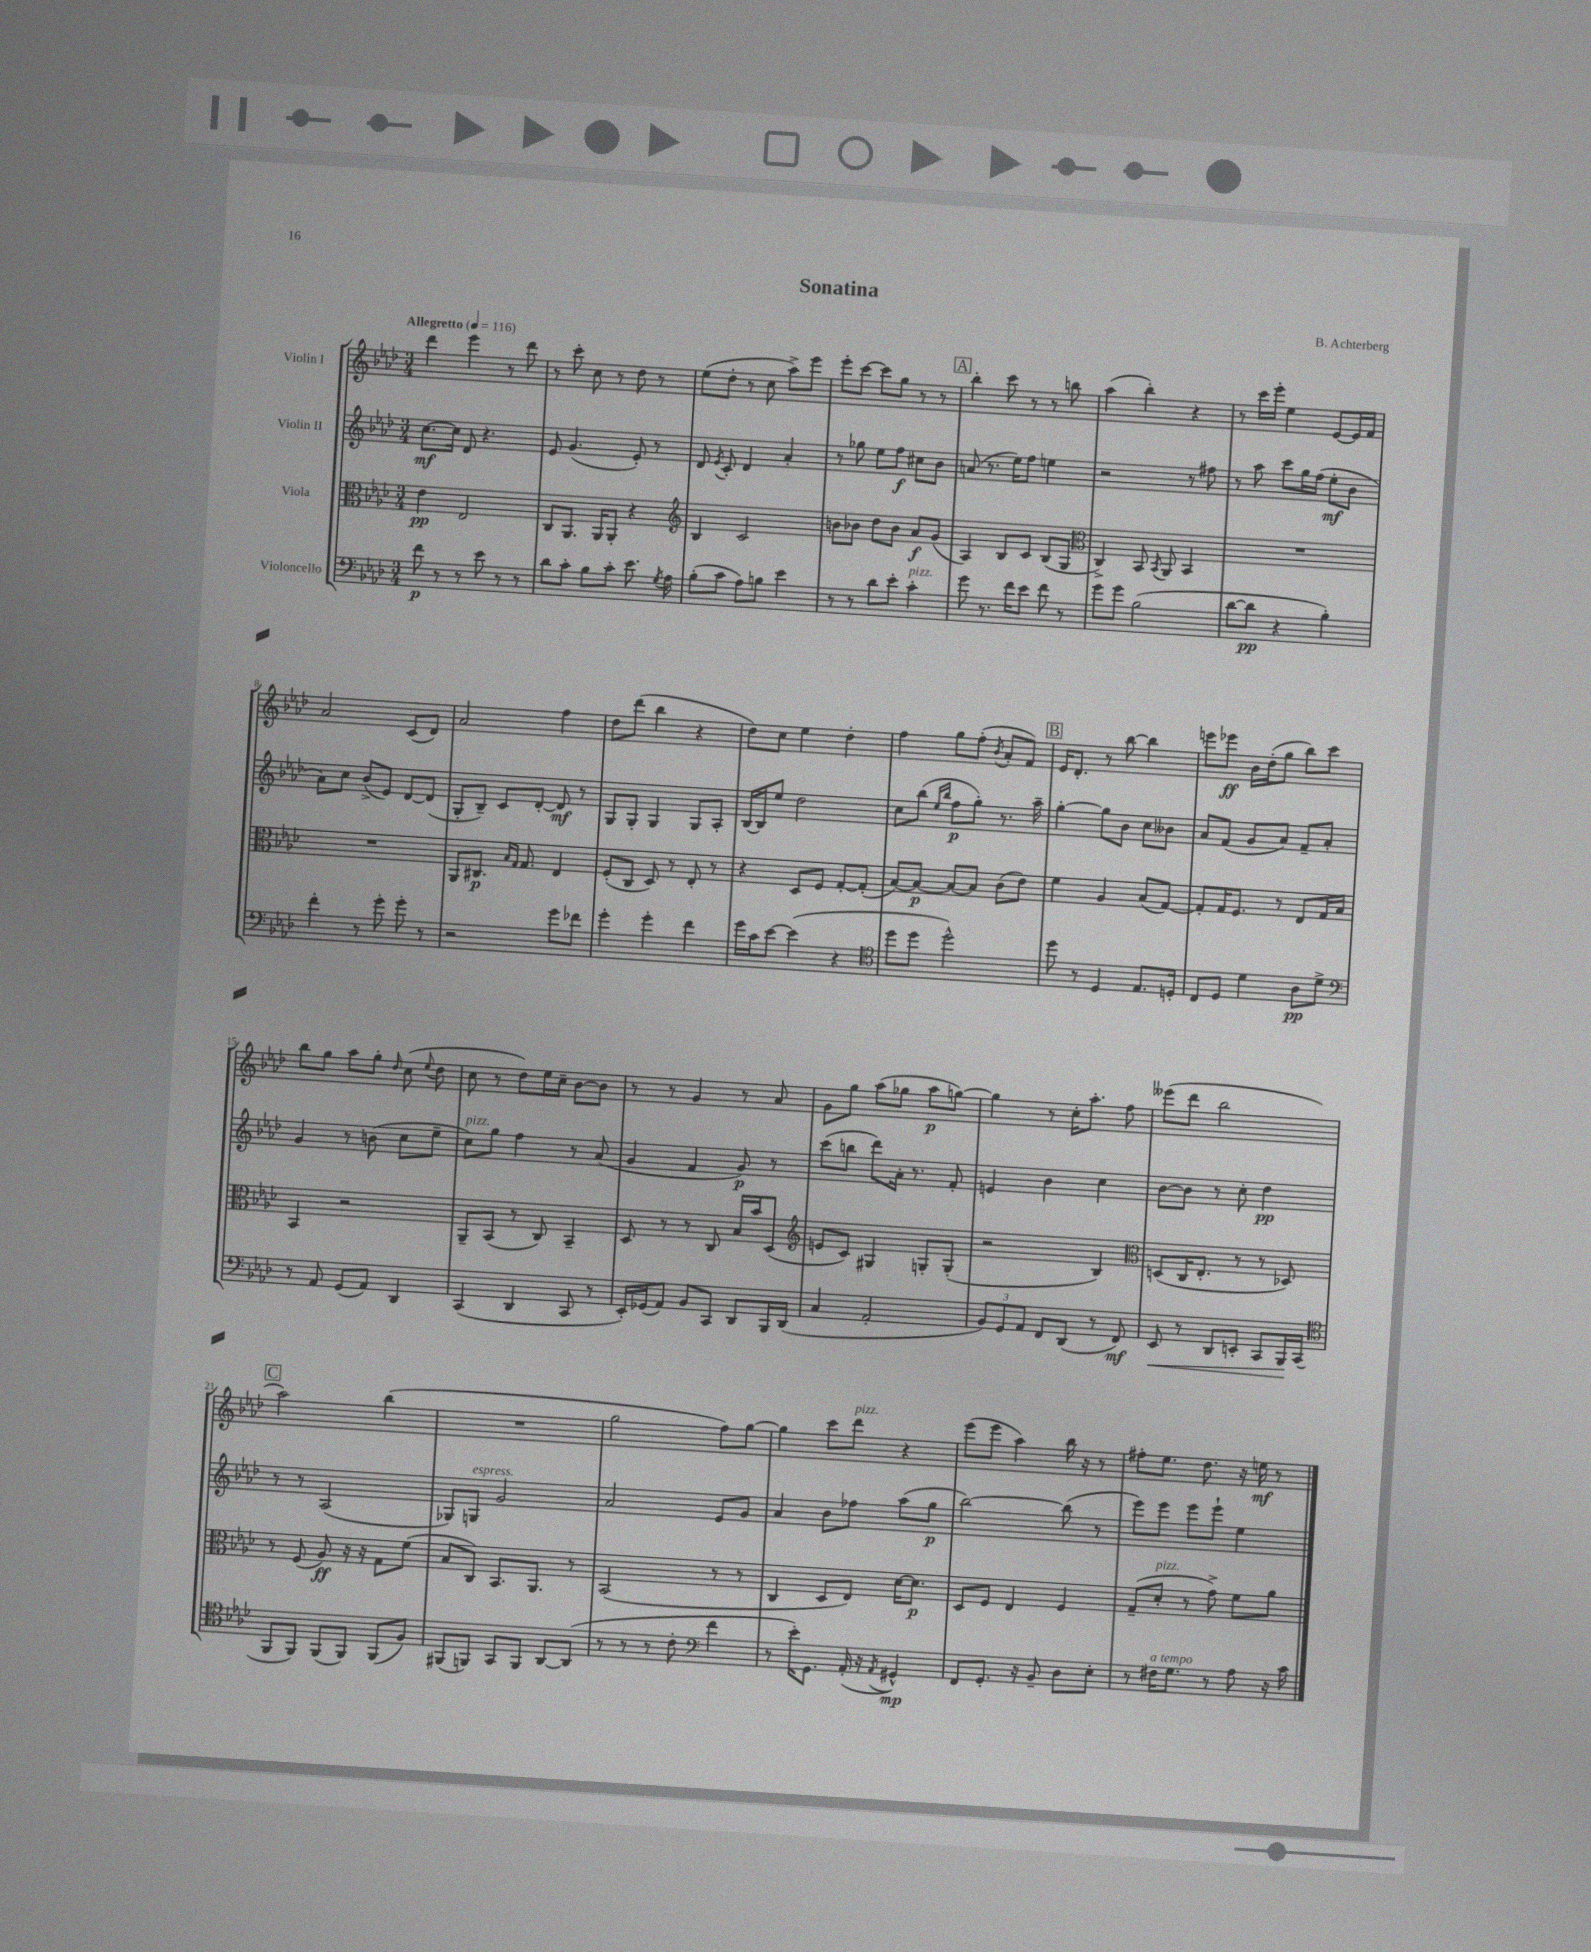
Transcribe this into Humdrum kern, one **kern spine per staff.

**kern	**dynam	**kern	**dynam	**kern	**dynam	**kern	**dynam
*part4	*part4	*part3	*part3	*part2	*part2	*part1	*part1
*staff4	*staff4	*staff3	*staff3	*staff2	*staff2	*staff1	*staff1
*I"Violoncello	*	*I"Viola	*	*I"Violin II	*	*I"Violin I	*
*clefF4	*	*clefC3	*	*clefG2	*	*clefG2	*
*k[b-e-a-d-]	*	*k[b-e-a-d-]	*	*k[b-e-a-d-]	*	*k[b-e-a-d-]	*
*M3/4	*	*M3/4	*	*M3/4	*	*M3/4	*
*MM116	*	*MM116	*	*MM116	*	*MM116	*
=1	=1	=1	=1	=1	=1	=1	=1
!	!	!	!	!	!	!LO:TX:a:B:t=Allegretto	!
8f\	p	4e-\	pp	[8.cc\L	mf	4ddd-\	.
8r	.	.	.	.	.	.	.
.	.	.	.	16cc\Jk]	.	.	.
8r	.	2E-/	.	8d-/	.	4eee-\	.
8e-\	.	.	.	4.r	.	.	.
8r	.	.	.	.	.	8r	.
8r	.	.	.	.	.	8ddd-\	.
=2	=2	=2	=2	=2	=2	=2	=2
8d-\L	.	8C/L	.	8e-/	.	8r	.
8c'\J	.	8.AA-/J	.	(4.g/	.	8ccc'\	.
8B-\L	.	.	.	.	.	8cc\	.
.	.	16AA-/KL	.	.	.	.	.
8c'\J	.	8AA-'/J	.	.	.	8r	.
8.e-\	.	4r	.	8e-'/)	.	8dd-\	.
.	.	.	.	8r	.	8r	.
8qG/	.	.	.	.	.	.	.
16A-\	.	.	.	.	.	.	.
=3	=3	=3	=3	=3	=3	=3	=3
*	*	*clefG2	*	*	*	*	*
(8B-'\L	.	4B-/	.	8d-/	.	(8ee-\L	.
.	.	.	.	8qe-/	.	.	.
8c\J	.	.	.	8c'/	.	8dd-'\J	.
8A-\L)	.	2c/	.	4d-/	.	8r	.
8Bn\J	.	.	.	.	.	8cc\	.
4e-\	.	.	.	4a-'/	.	8aa-^\L)	.
.	.	.	.	.	.	8eee-\J	.
=4	=4	=4	=4	=4	=4	=4	=4
8r	.	8bn\L	.	8r	.	8eee-'\L	.
8r	.	8b-X\J	.	8gg-X\	.	[8ccc\J	.
8d-\L	.	8dd-\L	.	8ee-\L	.	8ccc\L]	.
8e-'\J	.	8b-\J	.	8ff\J	f	8gg\J	.
!LO:TX:a:i:t=pizz.	!	!	!	!	!	!	!
4c'\	.	8a-/L	f	8cc#X\L	.	8r	.
.	.	(8g/J	.	8b-\J	.	8r	.
!!LO:REH:place=s1:t=A
=5	=5	=5	=5	=5	=5	=5	=5
8g\	.	4A-/)	.	(8an/	.	4bb-'\	.
8.r	.	.	.	8.r	.	.	.
.	.	8B-/L	.	.	.	8ccc\	.
16f\KL	.	.	.	16ee-\KL)	.	.	.
8e-\J	.	8c/J	.	8ff\J	.	8r	.
8f\	.	(8B-/L	.	4een\	.	8r	.
8r	.	8G/J	.	.	.	8bbn\	.
=6	=6	=6	=6	=6	=6	=6	=6
*	*	*clefC3	*	*	*	*	*
8g\L	.	4C^/)	.	2r	.	(4aa-\	.
8g\J	.	.	.	.	.	.	.
(2B-\	.	8BB-/	.	.	.	4bb-'\)	.
.	.	8qBB-/	.	.	.	.	.
.	.	8AA-/	.	.	.	.	.
.	.	4BB-/	.	8r	.	4r	.
.	.	.	.	8ff#X\	.	.	.
=7	=7	=7	=7	=7	=7	=7	=7
[8d-\L	.	2.r	.	8r	.	8r	.
8d-\J]	pp	.	.	8aa-\	.	16ccc\LL	.
.	.	.	.	.	.	16eee-'\JJ	.
4r	.	.	.	8ccc\L	.	4ee-\	.
.	.	.	.	16gg\L	.	.	.
.	.	.	.	(16ff\JJ	.	.	.
4B-'\)	.	.	.	8ee-'\L	mf	[8e-/L	.
.	.	.	.	8b-\J	.	16e-/L]	.
.	.	.	.	.	.	16f/JJ	.
!!LO:LB:g=z
=8	=8	=8	=8	=8	=8	=8	=8
4f'\	.	2.r	.	8a-\L)	.	2a-/	.
.	.	.	.	8cc\J	.	.	.
8r	.	.	.	(8b-^/L	.	.	.
8g'\	.	.	.	8e-/J)	.	.	.
8g'\	.	.	.	[8d-/L	.	(8c/L	.
8r	.	.	.	(8d-/J]	.	8d-/J)	.
=9	=9	=9	=9	=9	=9	=9	=9
2r	.	8AA-/L	.	8G'/L	.	2a-/	.
.	.	8.C#X/J	p	8B-~/J)	.	.	.
.	.	.	.	8c/L	.	.	.
.	.	16qqB-/LL	.	.	.	.	.
.	.	16qqG/JJ	.	.	.	.	.
.	.	8.G/	.	.	.	.	.
.	.	.	.	[8d-'/J	.	.	.
8g\L	.	4E-/	.	8d-/]	mf	4ff\	.
8f-X\J	.	.	.	8r	.	.	.
=10	=10	=10	=10	=10	=10	=10	=10
4g'\	.	(8F'/L	.	8G/L	.	8dd-\L	.
.	.	8C/J	.	8G'/J	.	(8ddd-\J	.
4g'\	.	8D-/)	.	4G/	.	4bb-\	.
.	.	8r	.	.	.	.	.
4f\	.	8E-'/	.	8G/L	.	4r	.
.	.	8r	.	8A-'/J	.	.	.
=11	=11	=11	=11	=11	=11	=11	=11
16g\LL	.	4r	.	[16B-/LL	.	8dd-\L)	.
16c\J	.	.	.	16B-/J]	.	.	.
[8e-\J	.	.	.	8ee-/J	.	8cc\J	.
(4e-\]	.	8D-/L	.	2dd-\	.	4ee-\	.
.	.	8F/J	.	.	.	.	.
4r	.	[8G'/L	.	.	.	4dd-'\	.
.	.	(8G'/J]	.	.	.	.	.
=12	=12	=12	=12	=12	=12	=12	=12
*clefC4	*	*	*	*	*	*	*
8dd-\L	.	[8B-/L)	.	8cc\L	.	4ff\	.
8dd-\J	.	8B-/J_	p	(8bb-\J	.	.	.
.	.	.	.	16qqee-/LL	.	.	.
.	.	.	.	16qqbb-/JJ	.	.	.
2dd-^^\)	.	8B-/L_	.	8ff\L	p	8gg\L	.
.	.	8B-/J]	.	8gg'\J)	.	(8ff'\J	.
.	.	.	.	.	.	8qb-/	.
.	.	(8c\L	.	8.r	.	8a-'/L	.
.	.	8e-\J)	.	.	.	8f/J)	.
.	.	.	.	16aa-~\	.	.	.
!!LO:REH:place=s1:t=B
=13	=13	=13	=13	=13	=13	=13	=13
8dd-\	.	4f\	.	[4gg'\	.	16e-/KL	.
.	.	.	.	.	.	8.d-'/J	.
8r	.	.	.	.	.	.	.
4D-/	.	4A-/	.	8gg\L]	.	8r	.
.	.	.	.	8b-\J	.	[8bb-\	.
8.E-/L	.	(8B-/L	.	8cc\L	.	4bb-\]	.
.	.	[8G/J)	.	8b--X\J	.	.	.
16Dn'/Jk	.	.	.	.	.	.	.
=14	=14	=14	=14	=14	=14	=14	=14
8C/L	.	8G'/L]	.	8a-/L	.	8eeen\L	.
8D-/J	.	16G/K	.	(8f/J	.	8eee-X\J	ff
.	.	8.F/J	.	.	.	.	.
4d-\	.	.	.	8g/L	.	16b-\LL	.
.	.	.	.	.	.	(16dd-'\J	.
.	.	8r	.	8a-/J)	.	8gg\J	.
8A-\L	pp	8E-/L	.	8f~/L	.	8bb-\L)	.
8d-^\J	.	16G/L	.	8a-'/J	.	8ccc\J	.
.	.	16B-/JJ	.	.	.	.	.
!!LO:LB:g=z
=15	=15	=15	=15	=15	=15	=15	=15
*clefF4	*	*	*	*	*	*	*
8r	.	4BB-/	.	4g/	.	8bb-\L	.
8AA-/	.	.	.	.	.	8gg\J	.
(8GG/L	.	2r	.	8r	.	8aa-\L	.
8AA-/J)	.	.	.	(8bn\	.	8gg'\J	.
.	.	.	.	.	.	16qqdd-/	.
4DD-/	.	.	.	8cc\L	.	(8cc\	.
.	.	.	.	.	.	8qqee-/	.
.	.	.	.	8ee-~\J	.	8dd-\	.
=16	=16	=16	=16	=16	=16	=16	=16
!	!	!	!	!LO:TX:a:i:t=pizz.	!	!	!
(4CC/	.	8AA-~/L	.	8cc\L)	.	8cc\	.
.	.	(8BB-/J	.	8gg\J	.	8r	.
4DD-/	.	8r	.	4ff\	.	8dd-\L)	.
.	.	8C/)	.	.	.	16ee-\L	.
.	.	.	.	.	.	16cc~\JJ	.
8CC/	.	4BB-~/	.	8r	.	[8b-\L	.
8r	.	.	.	(8a-/	.	8b-\J]	.
=17	=17	=17	=17	=17	=17	=17	=17
16EE-'/LL)	.	8D-/	.	4g/	.	8r	.
(16GG-X/J	.	.	.	.	.	.	.
8AA-/J)	.	8r	.	.	.	8r	.
8BB-/L	.	8r	.	4f/	.	4g/	.
8CC/J	.	8C/	.	.	.	.	.
8DD-/L	.	16B-/LL	.	8g/)	p	8r	.
.	.	16b-/J	.	.	.	.	.
16BBB-/L	.	(8D-/J	.	8r	.	8a-/	.
(16DD-/JJ	.	.	.	.	.	.	.
=18	=18	=18	=18	=18	=18	=18	=18
*	*	*clefG2	*	*	*	*	*
4C/	.	8en/L	.	(8ccc\L	.	8g\L	.
.	.	8c/J)	.	8bbn\J	.	8gg\J	.
2AA-'/	.	4G#X/	.	8ddd-\L)	.	(8aa-\L	.
.	.	.	.	16a-'\Jk	.	8gg-X\J	.
.	.	.	.	8.r	.	.	.
.	.	8Gn'/L	.	.	.	8aa-\L	p
.	.	(8G'/J	.	8f'/	.	[8ggn\J)	.
=19	=19	=19	=19	=19	=19	=19	=19
12BB-/L)	.	2r	.	4en/	.	4gg\]	.
12GG/	.	.	.	.	.	.	.
12AA-/J	.	.	.	.	.	.	.
8FF/L	.	.	.	4b-\	.	8r	.
(8DD-/J	.	.	.	.	.	16cc'\KL	.
.	.	.	.	.	.	8.aa-'\J	.
8r	.	4B-/)	.	4cc\	.	.	.
8FF/)	mf	.	.	.	.	8ff\	.
=20	=20	=20	=20	=20	=20	=20	=20
*	*	*clefC3	*	*	*	*	*
!	!LO:HP:b	!	!	!	!	!	!
8EE-/	<	(8Dn/L	.	[8b-\L	.	(8eee--X\L	.
8r	.	16C/K	.	8b-\J]	.	8ddd-\J	.
.	.	8.E-'/J	.	.	.	.	.
8DD-/L	.	.	.	8r	.	2bb-\	.
8EEn'/J	.	8r	.	8cc'\	.	.	.
8CC/L	.	8r	.	4dd-\	pp	.	.
16BBB-/L	.	8D-X/)	.	.	.	.	.
(16CC/JJ	[	.	.	.	.	.	.
!!LO:LB:g=z
!!LO:REH:place=s1:t=C
=21	=21	=21	=21	=21	=21	=21	=21
*clefC4	*	*	*	*	*	*	*
8FF/L	.	8r	.	8r	.	2aa-\)	.
8FF/J)	.	(8F/	.	8r	.	.	.
(8FF/L	.	8A-/)	ff	(2A-/	.	.	.
8FF/J)	.	16r	.	.	.	.	.
.	.	16r	.	.	.	.	.
(8FF/L	.	8G\L	.	.	.	(4bb-\	.
8F/J)	.	(8f\J	.	.	.	.	.
=22	=22	=22	=22	=22	=22	=22	=22
(8FF#X/L	.	8B-/L	.	8G-X/L)	.	2.r	.
!	!	!	!	!LO:TX:a:i:t=espress.	!	!	!
8FFn/J)	.	8C/J)	.	8Gn/J	.	.	.
8GG/L	.	8.BB-/L	.	2g/	.	.	.
8FF/J	.	.	.	.	.	.	.
.	.	8.AA-/J	.	.	.	.	.
[8AA-/L	.	.	.	.	.	.	.
(8AA-/J]	.	8r	.	.	.	.	.
=23	=23	=23	=23	=23	=23	=23	=23
8r	.	(2BB-/	.	2a-/	.	2gg\	.
8r	.	.	.	.	.	.	.
8r	.	.	.	.	.	.	.
8c'\	.	.	.	.	.	.	.
*clefF4	*	*	*	*	*	*	*
4f\	.	8r	.	8e-/L	.	8ff\L)	.
.	.	8r	.	8g/J	.	[8gg\J	.
=24	=24	=24	=24	=24	=24	=24	=24
8r	.	4C/	.	4a-/	.	4gg\]	.
16e-'\KL)	.	.	.	.	.	.	.
8.GG\J	.	.	.	.	.	.	.
.	.	8D-/L	.	8b-\L	.	8ccc\L	.
!	!	!	!	!	!	!LO:TX:a:i:t=pizz.	!
(16AA-'/	.	8E-/J)	.	8ff-X\J	.	8ddd-\J	.
16r	.	.	.	.	.	.	.
8qAA-/	.	.	.	.	.	.	.
4GG#X^^/)	mp	[16d-\KL	.	(8aa-\L	.	4r	.
.	.	8.d-\J]	p	.	.	.	.
.	.	.	.	8gg\J	p	.	.
=25	=25	=25	=25	=25	=25	=25	=25
8FF/L	.	8D-/L	.	[2bb-\)	.	(8eee-\L	.
8.GG'/J	.	8F/J	.	.	.	8eee-\J	.
.	.	4E-/	.	.	.	4aa-\)	.
16r	.	.	.	.	.	.	.
8BB-~/	.	.	.	.	.	.	.
8D-\L	.	4F/	.	(8bb-\]	.	16bb-\	.
.	.	.	.	.	.	16r	.
8E-'\J	.	.	.	8r	.	8r	.
=26	=26	=26	=26	=26	=26	=26	=26
8r	.	(8G~/L	.	8eee-\L)	.	8ff#X'\L	.
!	!	!LO:TX:a:i:t=pizz.	!	!	!	!	!
!LO:TX:a:i:t=a tempo	!	!	!	!	!	!	!
16F#X\KL	.	8d-'/J	.	8eee-\J	.	8.ee-\J	.
8.G\J	.	.	.	.	.	.	.
.	.	8r	.	8eee-\L	.	.	.
.	.	.	.	.	.	8.dd-\	.
8r	.	8g^\)	.	8eee-`\J	.	.	.
8A-\	.	8f\L	.	4ee-\	.	16r	.
.	.	.	.	.	.	16een\	mf
16r	.	8a-\J	.	.	.	8r	.
16c\	.	.	.	.	.	.	.
==	==	==	==	==	==	==	==
*-	*-	*-	*-	*-	*-	*-	*-
